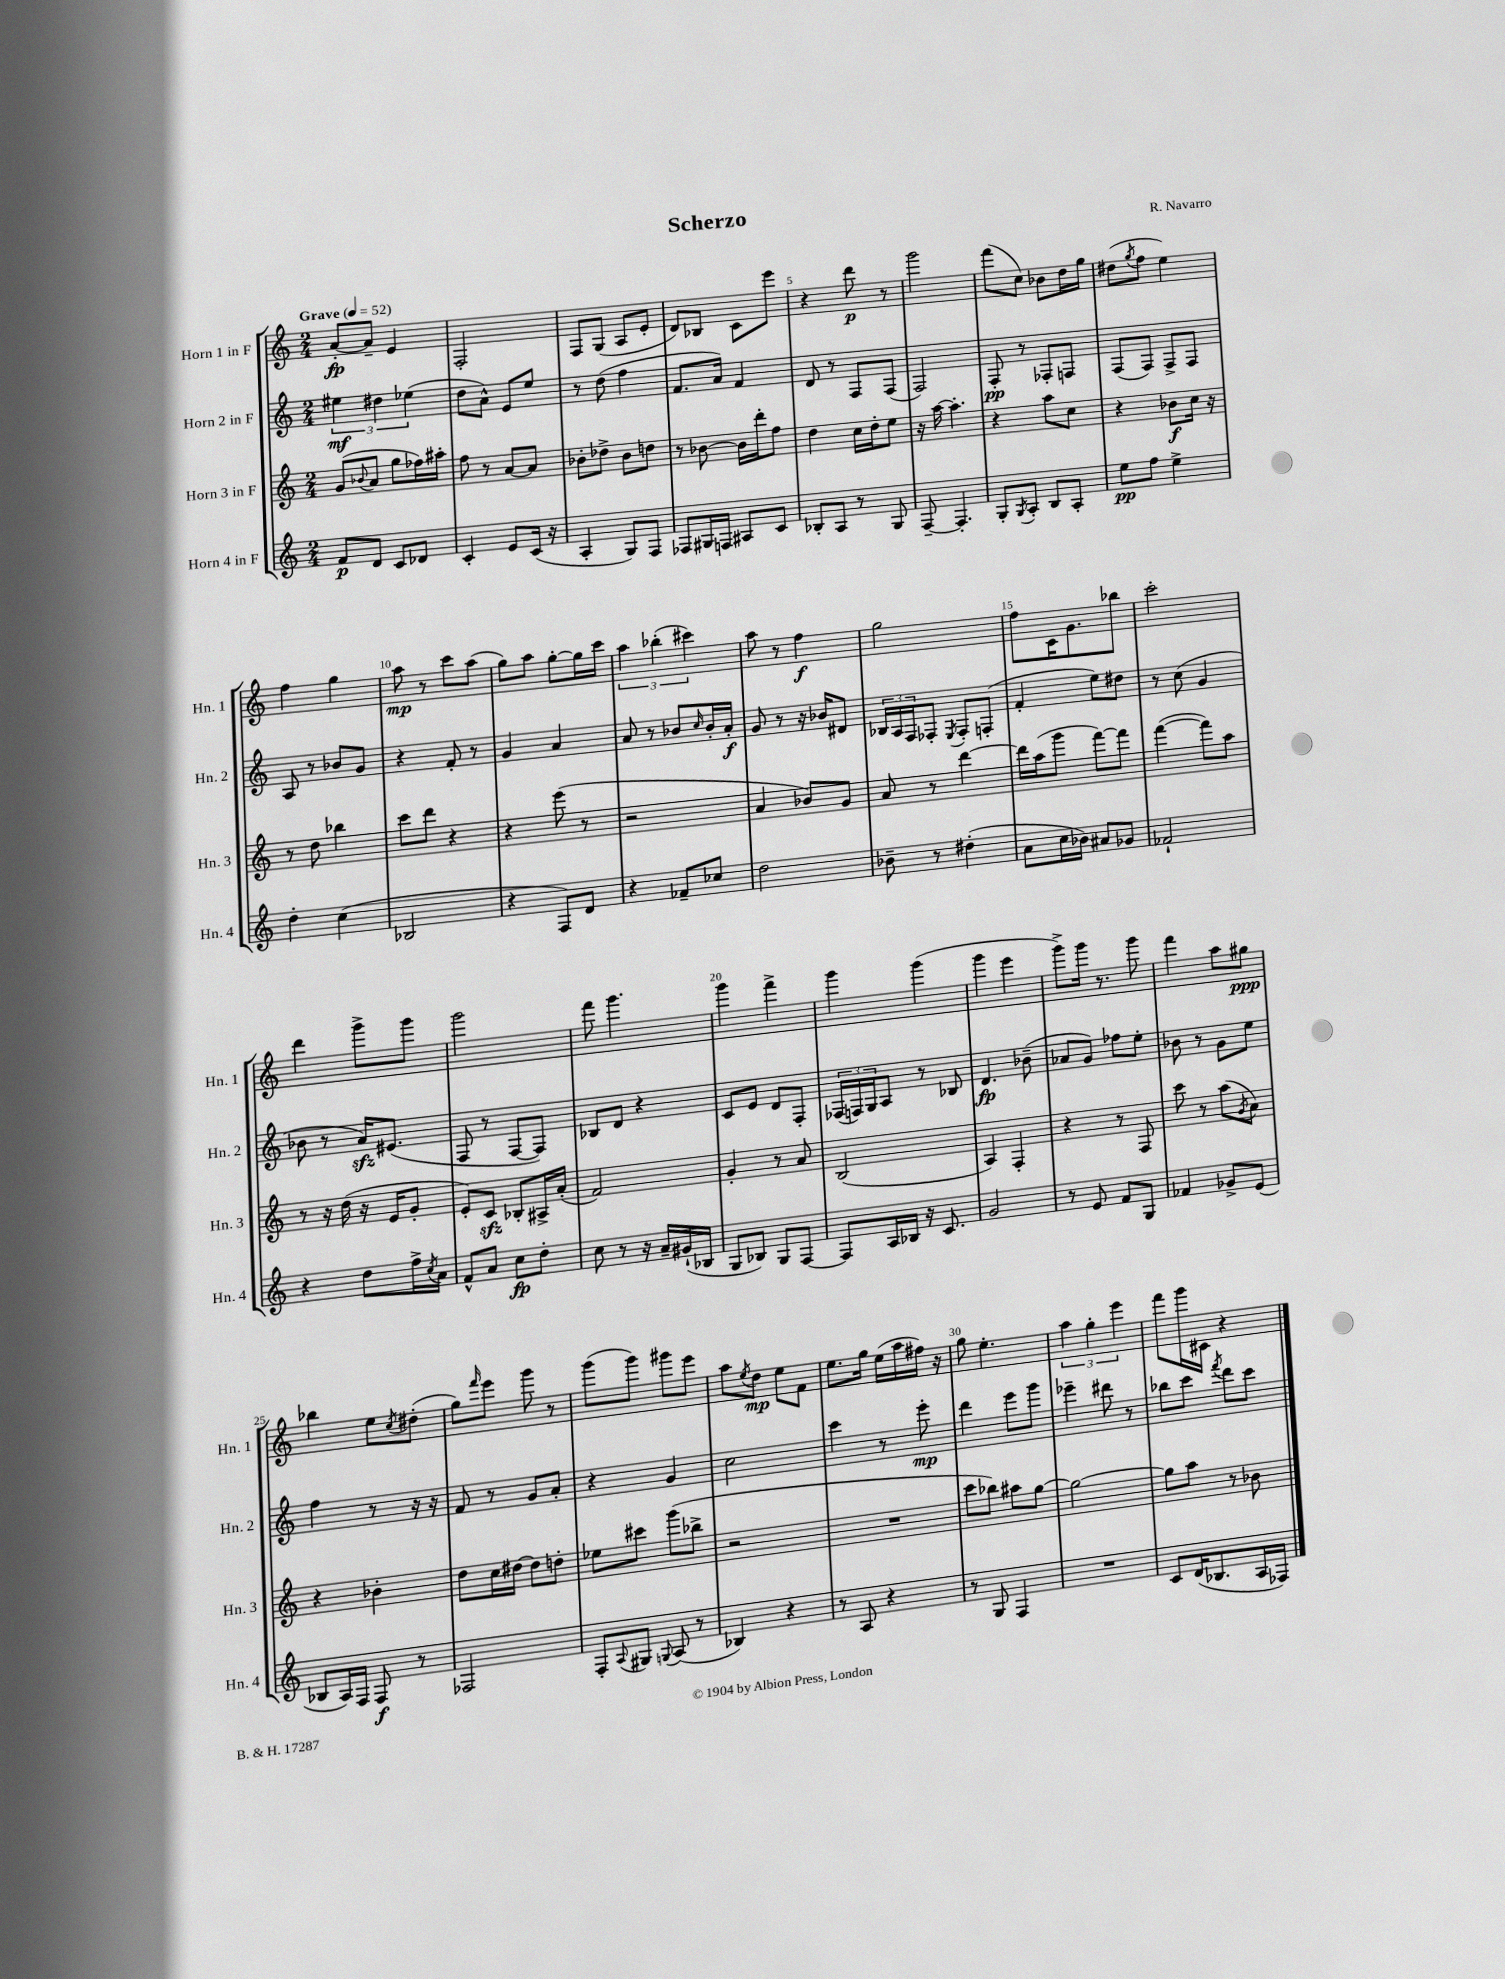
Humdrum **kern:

**kern	**dynam	**kern	**dynam	**kern	**dynam	**kern	**dynam
*part4	*part4	*part3	*part3	*part2	*part2	*part1	*part1
*staff4	*staff4	*staff3	*staff3	*staff2	*staff2	*staff1	*staff1
*I"Horn 4 in F	*	*I"Horn 3 in F	*	*I"Horn 2 in F	*	*I"Horn 1 in F	*
*I'Hn. 4	*	*I'Hn. 3	*	*I'Hn. 2	*	*I'Hn. 1	*
*clefG2	*	*clefG2	*	*clefG2	*	*clefG2	*
*k[]	*	*k[]	*	*k[]	*	*k[]	*
*M2/4	*	*M2/4	*	*M2/4	*	*M2/4	*
*MM52	*	*MM52	*	*MM52	*	*MM52	*
=1	=1	=1	=1	=1	=1	=1	=1
!	!	!	!	!	!	!LO:TX:a:B:t=Grave	!
8f/L	p	(8g/L	.	6ee#X\	mf	[8a'/L	fp
.	.	8qqb-X/	.	.	.	.	.
8d/J	.	8a/J	.	.	.	8a~/J]	.
.	.	.	.	6dd#X\	.	.	.
8c/L	.	8gg\L	.	.	.	4e/	.
.	.	.	.	(6ee-X\	.	.	.
8d-X/J	.	16ff-X\L)	.	.	.	.	.
.	.	16aa#X'\JJ	.	.	.	.	.
=2	=2	=2	=2	=2	=2	=2	=2
4c'/	.	8ff\	.	8dd\L	.	2F'/	.
.	.	8r	.	8a^^\J)	.	.	.
8e/L	.	[8a/L	.	8e/L	.	.	.
(16c/Jk	.	8a/J]	.	8ee/J	.	.	.
16r	.	.	.	.	.	.	.
=3	=3	=3	=3	=3	=3	=3	=3
4A'/	.	8b-X'\L	.	8r	.	8F/L	.
.	.	8dd-X^\J	.	(8dd\	.	(8G/J	.
8G/L)	.	8b-\L	.	4ff\	.	8A/L	.
8F/J	.	8ddn\J	.	.	.	8e'/J	.
=4	=4	=4	=4	=4	=4	=4	=4
8F-X/L	.	8r	.	8.f/L	.	8d/L)	.
16G#X/L	.	[8b-X\	.	.	.	8B-X/J	.
16Fn/JJ	.	.	.	16a/Jk)	.	.	.
8A#X/L	.	16b-\LL]	.	4f/	.	8c\L	.
.	.	16ddd'\J	.	.	.	.	.
8c/J	.	8ff\J	.	.	.	8eee\J	.
=5	=5	=5	=5	=5	=5	=5	=5
8B-X'/L	.	4dd\	.	8d/	.	4r	.
8A/J	.	.	.	8r	.	.	.
8r	.	16cc\LL	.	8F/L	.	8ddd\	p
.	.	16dd'\J	.	.	.	.	.
8G/	.	8ee\J	.	(8F/J	.	8r	.
=6	=6	=6	=6	=6	=6	=6	=6
[8F~/	.	16r	.	2F/)	.	2ggg\	.
.	.	[16aa\	.	.	.	.	.
4.F'/]	.	4.aa'\]	.	.	.	.	.
=7	=7	=7	=7	=7	=7	=7	=7
8G'/L	.	4r	.	8F'/	pp	(8fff\L	.
8qG/	.	.	.	.	.	.	.
8A'/J	.	.	.	8r	.	8cc\J)	.
8B/L	.	8aa\L	.	8F-X'/L	.	8b-X\L	.
8A'/J	.	8cc\J	.	8Fn/J	.	16dd\L	.
.	.	.	.	.	.	16gg\JJ	.
=8	=8	=8	=8	=8	=8	=8	=8
8ee\L	pp	4r	.	(8F/L	.	(8dd#X\L	.
.	.	.	.	.	.	8qgg/	.
8ff\J	.	.	.	8F/J)	.	8ff\J	.
4ee^\	.	8b-X\L	f	8F^/L	.	4ee\)	.
.	.	16cc\Jk	.	8F/J	.	.	.
.	.	16r	.	.	.	.	.
!!LO:LB:g=z
=9	=9	=9	=9	=9	=9	=9	=9
4dd'\	.	8r	.	8A/	.	4ff\	.
.	.	8dd\	.	8r	.	.	.
(4cc\	.	4bb-X\	.	8b-X/L	.	4gg\	.
.	.	.	.	8g/J	.	.	.
=10	=10	=10	=10	=10	=10	=10	=10
2B-X/	.	8ccc\L	.	4r	.	8aa\	mp
.	.	8ddd\J	.	.	.	8r	.
.	.	4r	.	8f'/	.	8ccc\L	.
.	.	.	.	8r	.	(8aa\J	.
=11	=11	=11	=11	=11	=11	=11	=11
4r	.	4r	.	4g/	.	8gg\L)	.
.	.	.	.	.	.	8aa\J	.
8F/L)	.	(8eee\	.	4a/	.	[8gg'\L	.
8d/J	.	8r	.	.	.	16gg\L]	.
.	.	.	.	.	.	16ccc\JJ	.
=12	=12	=12	=12	=12	=12	=12	=12
4r	.	2r	.	8a/	.	6aa\	.
.	.	.	.	8r	.	.	.
.	.	.	.	.	.	(6bb-X'\	.
8f-X~/L	.	.	.	8b-X/L	.	.	.
.	.	.	.	.	.	6ccc#X\)	.
.	.	.	.	16qqcc/	.	.	.
8cc-X/J	.	.	.	16b-'/L	.	.	.
.	.	.	.	16a'/JJ	f	.	.
=13	=13	=13	=13	=13	=13	=13	=13
2dd\	.	4a/	.	8g/	.	8aa\	.
.	.	.	.	8r	.	8r	.
.	.	8b-X/L)	.	16r	.	4ff\	f
.	.	.	.	16b-X/KL	.	.	.
.	.	8g/J	.	8d#X/J	.	.	.
=14	=14	=14	=14	=14	=14	=14	=14
8b-X~\	.	8a/	.	24B-X/LL	.	2gg\	.
.	.	.	.	24A/	.	.	.
.	.	.	.	24F/J	.	.	.
8r	.	8r	.	8F-X'/J	.	.	.
.	.	.	.	8qE/	.	.	.
(4dd#X'\	.	[4ddd\	.	8F-'/L	.	.	.
.	.	.	.	(8Fn'/J	.	.	.
=15	=15	=15	=15	=15	=15	=15	=15
8a\L	.	16ddd\LL]	.	4f'/	.	8ff\L	.
.	.	(16aa\J	.	.	.	.	.
16cc\L	.	8ggg\J	.	.	.	16c\K	.
16b-X\JJ)	.	.	.	.	.	8.g\	.
8a#X/L	.	[8fff\L)	.	8ee\L)	.	.	.
8g-X/J	.	8fff\J]	.	8dd#X\J	.	8bb-X\J	.
=16	=16	=16	=16	=16	=16	=16	=16
2f-X`/	.	([4fff\	.	8r	.	2ccc'\	.
.	.	.	.	(8cc\	.	.	.
.	.	8fff\L])	.	4g/	.	.	.
.	.	8aa\J	.	.	.	.	.
!!LO:LB:g=z
=17	=17	=17	=17	=17	=17	=17	=17
4r	.	8r	.	8b-X\	.	4ddd\	.
.	.	16r	.	8r	.	.	.
.	.	(16dd\	.	.	.	.	.
8dd\L	.	16r	.	16azz/KL)	.	8ggg^\L	.
.	.	16e/KL	.	(8.e#X/J	.	.	.
16ff^\L	.	8g'/J	.	.	.	8ggg\J	.
8qcc/	.	.	.	.	.	.	.
16a\JJ	.	.	.	.	.	.	.
=18	=18	=18	=18	=18	=18	=18	=18
8f^^/L	.	8e'/L)	.	8F/	.	2ggg\	.
8a/J	.	8czz/J	.	8r	.	.	.
8cc\L	fp	8B-X'/L	.	[8F/L	.	.	.
8dd'\J	.	16A#X^/L	.	8F/J])	.	.	.
.	.	(16a'/JJ	.	.	.	.	.
=19	=19	=19	=19	=19	=19	=19	=19
8cc\	.	2f/)	.	8B-X/L	.	8fff\	.
8r	.	.	.	8d/J	.	4.ggg\	.
16r	.	.	.	4r	.	.	.
16a~/LL	.	.	.	.	.	.	.
(16g#X`/	.	.	.	.	.	.	.
16B-X/JJ	.	.	.	.	.	.	.
=20	=20	=20	=20	=20	=20	=20	=20
8G/L	.	4g'/	.	8c/L	.	4ggg\	.
8B-X/J)	.	.	.	8e/J	.	.	.
8G/L	.	8r	.	8d/L	.	4fff^\	.
[8F/J	.	8a/	.	8F'/J	.	.	.
=21	=21	=21	=21	=21	=21	=21	=21
8F/L]	.	(2B/	.	(24F-X/LL	.	4ggg\	.
.	.	.	.	24Fn/)	.	.	.
.	.	.	.	24G/J	.	.	.
16A/L	.	.	.	8A/J	.	.	.
16B-X/JJ	.	.	.	.	.	.	.
16r	.	.	.	8r	.	(4ggg\	.
8.c/	.	.	.	.	.	.	.
.	.	.	.	8B-X/	.	.	.
=22	=22	=22	=22	=22	=22	=22	=22
2g/	.	4A/)	.	4.d/	fp	4ggg\	.
.	.	4F'/	.	.	.	4eee\	.
.	.	.	.	(8b-X~\	.	.	.
=23	=23	=23	=23	=23	=23	=23	=23
8r	.	4r	.	8a-X/L	.	8ggg^\L)	.
8e/	.	.	.	8g/J)	.	16ggg\Jk	.
.	.	.	.	.	.	8.r	.
8f/L	.	8r	.	8ff-X\L	.	.	.
8G/J	.	8F/	.	8ee'\J	.	8ggg\	.
=24	=24	=24	=24	=24	=24	=24	=24
4f-X/	.	8ccc\	.	8b-X\	.	4fff\	.
.	.	8r	.	8r	.	.	.
8g-X^/L	.	(8aa\L	.	8g\L	.	8aa\L	.
.	.	8qg/	.	.	.	.	.
(8e/J	.	8a\J)	.	8ee\J	.	8gg#X\J	ppp
!!LO:LB:g=z
=25	=25	=25	=25	=25	=25	=25	=25
8B-X/L	.	4r	.	4ff\	.	4bb-X\	.
16A/L)	.	.	.	.	.	.	.
16F/JJ	.	.	.	.	.	.	.
8F/	f	4b-X'\	.	8r	.	8ee\L	.
.	.	.	.	.	.	8qcc/	.
8r	.	.	.	16r	.	(8dd#X'\J	.
.	.	.	.	16r	.	.	.
=26	=26	=26	=26	=26	=26	=26	=26
2F-X/	.	8dd\L	.	8f/	.	8gg\L)	.
.	.	.	.	.	.	16qqfff/	.
.	.	16cc\L	.	8r	.	8eee\J	.
.	.	[16dd#X\JJ	.	.	.	.	.
.	.	8dd#\L]	.	8g/L	.	8ggg\	.
.	.	8ddn'\J	.	8a'/J	.	8r	.
=27	=27	=27	=27	=27	=27	=27	=27
8F'/L	.	8ee-X\L	.	4r	.	(8ggg\L	.
8qqA/	.	.	.	.	.	.	.
8G#X/J	.	8ccc#X\J	.	.	.	8ggg\J)	.
8qqGn/	.	.	.	.	.	.	.
(8A/	.	(8ggg\L	.	4g/	.	8ggg#X\L	.
8r	.	8bb-X^\J	.	.	.	8eee\J	.
=28	=28	=28	=28	=28	=28	=28	=28
4B-X/)	.	2r	.	2cc\	.	8aa\L	.
.	.	.	.	.	.	8qee/	.
.	.	.	.	.	.	8dd\J	mp
4r	.	.	.	.	.	8ee\L	.
.	.	.	.	.	.	8f\J	.
=29	=29	=29	=29	=29	=29	=29	=29
8r	.	2r	.	4ccc\	.	8.ee\L	.
8A/	.	.	.	.	.	.	.
.	.	.	.	.	.	16gg\Jk	.
4r	.	.	.	8r	.	(16ee\LL	.
.	.	.	.	.	.	16aa\	.
.	.	.	.	8eee'\	mp	16ff#X\JJ)	.
.	.	.	.	.	.	16r	.
=30	=30	=30	=30	=30	=30	=30	=30
8r	.	8ccc\L	.	4ddd\	.	8gg\	.
8G/	.	8bb-X\J)	.	.	.	4.ee'\	.
4F/	.	8aa#X\L	.	8eee\L	.	.	.
.	.	[8gg\J	.	8ggg\J	.	.	.
=31	=31	=31	=31	=31	=31	=31	=31
2r	.	2gg\_	.	4eee-X~\	.	6aa\	.
.	.	.	.	.	.	6gg'\	.
.	.	.	.	8ddd#X\	.	.	.
.	.	.	.	.	.	6eee\	.
.	.	.	.	8r	.	.	.
=32	=32	=32	=32	=32	=32	=32	=32
8c/L	.	8gg\L]	.	8bb-X\L	.	8fff\L	.
(16d/K	.	8aa\J	.	8ccc\J	.	16ggg\L	.
8.B-X/	.	.	.	.	.	16c#X\JJ	.
.	.	.	.	8qfff/	.	.	.
.	.	8r	.	8ddd\L	.	4r	.
16A/L	.	8b-X\	.	8ccc\J	.	.	.
16F-X/JJ)	.	.	.	.	.	.	.
==	==	==	==	==	==	==	==
*-	*-	*-	*-	*-	*-	*-	*-
